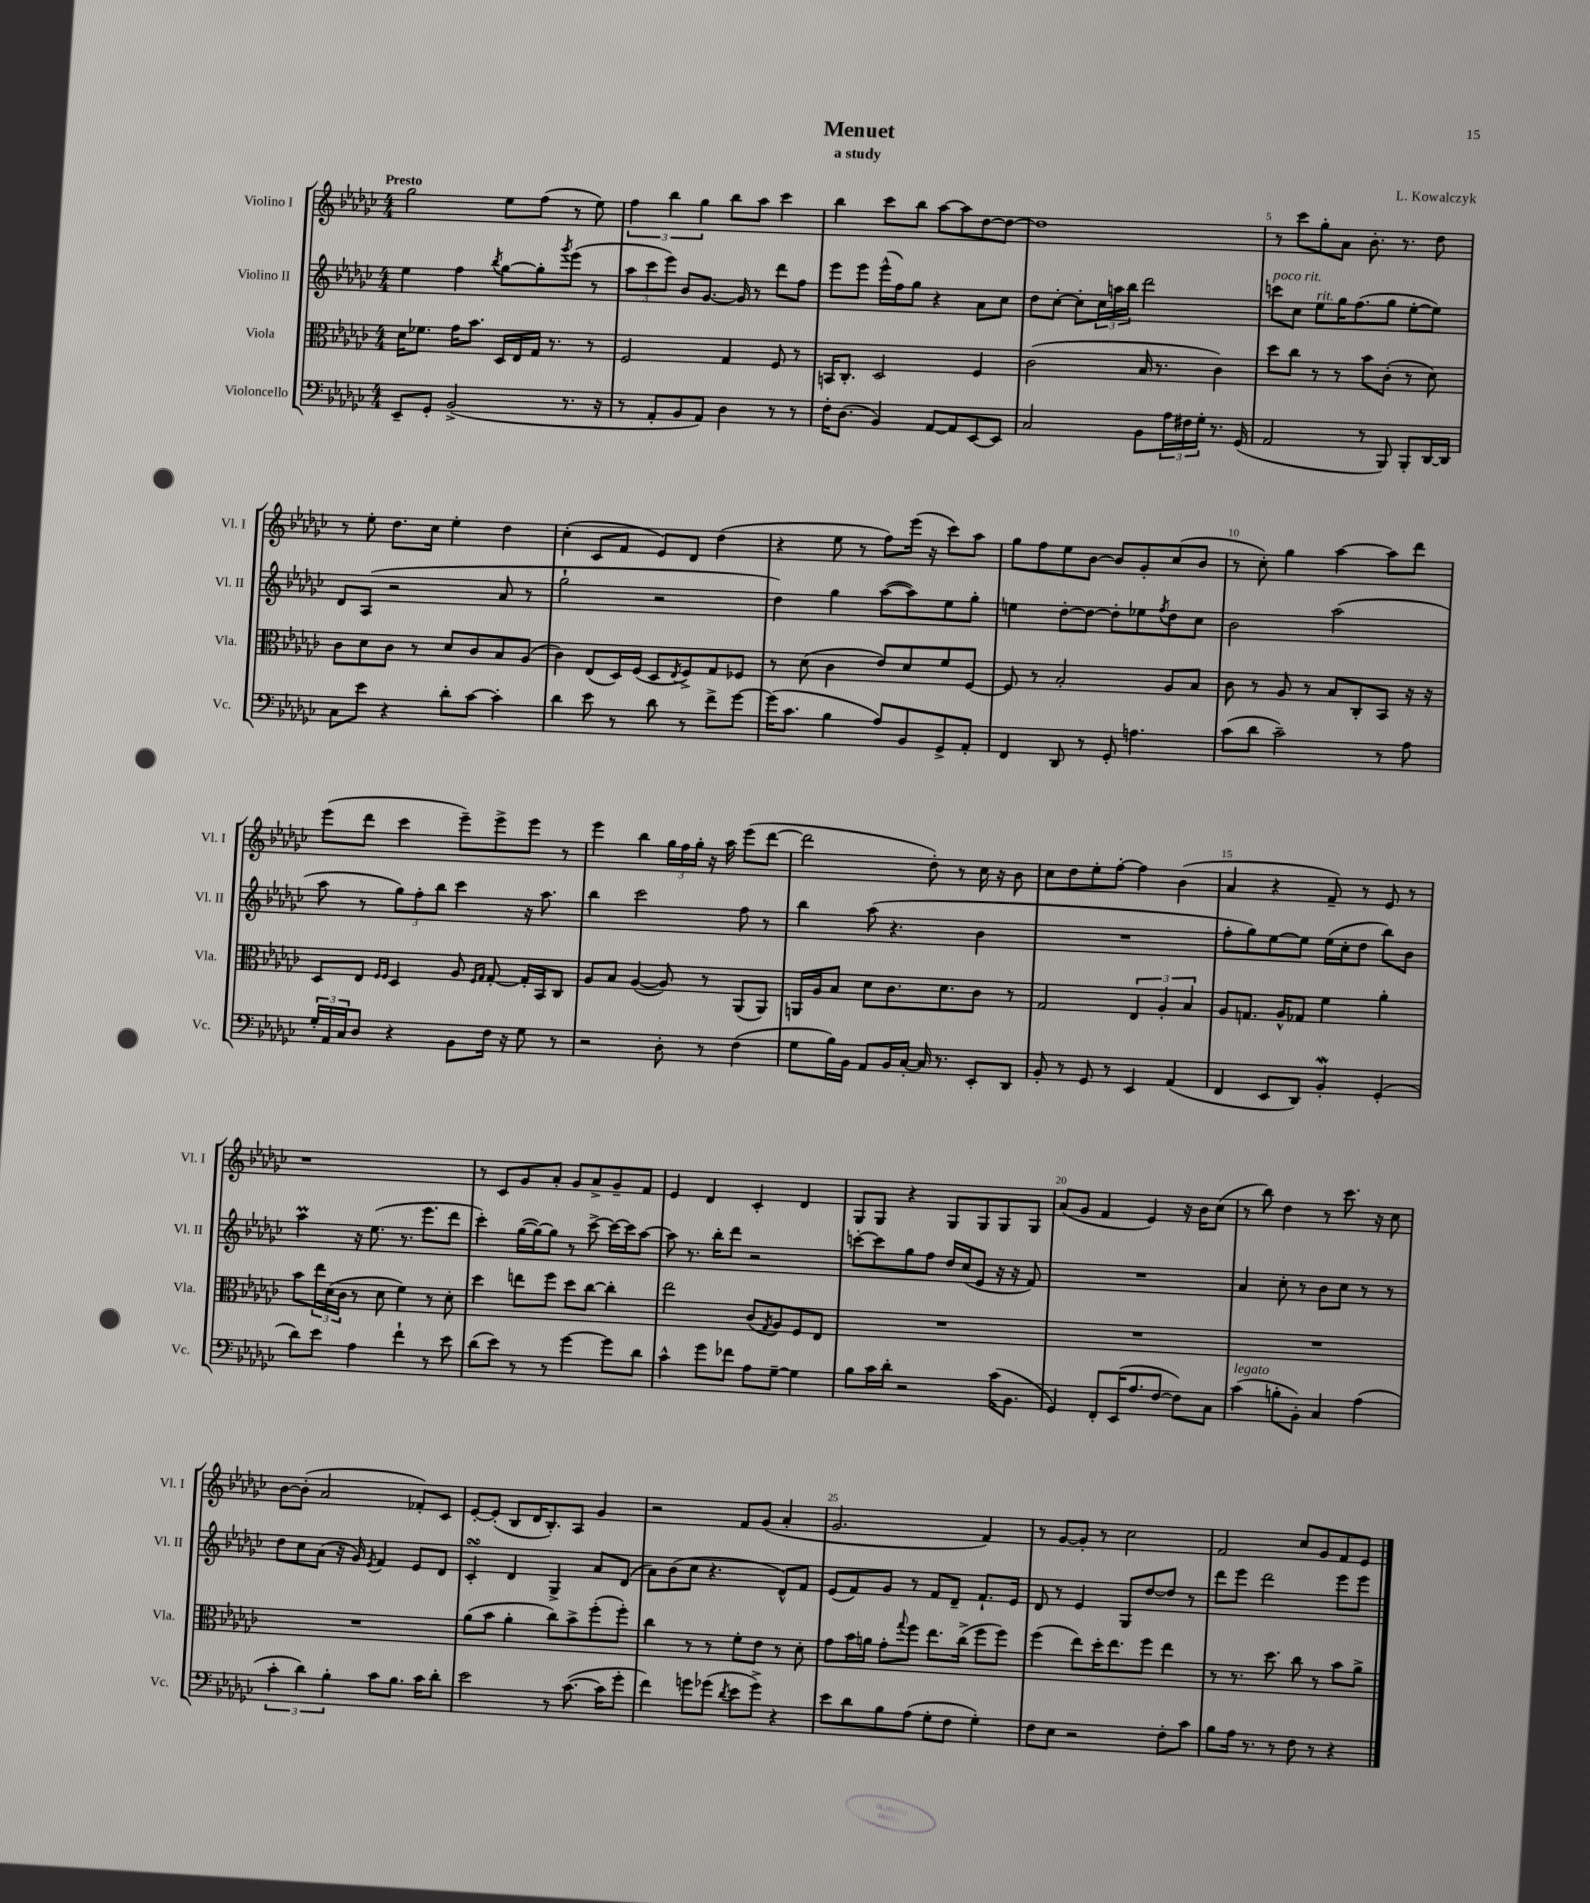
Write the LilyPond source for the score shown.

\header { title = "Menuet" composer = "L. Kowalczyk" subtitle = "a study" }
<<
\new StaffGroup <<
\new Staff = "s0" \with { instrumentName = "Violino I" shortInstrumentName = "Vl. I" } {
    \clef treble \key ges \major \numericTimeSignature \time 4/4 \tempo "Presto"
    ges''2 ees''8 f''8( r8 ees''8) |
    \tuplet 3/2 { f''4 bes''4 ges''4 } bes''8 aes''8 ces'''4 |
    bes''4 ces'''8 bes''8 aes''8~ aes''8 des''8~ des''8~ |
    des''1 |
    r8 ces'''8 ges''8-. aes'8 bes'8.-. r8. des''8 |
    r8 ees''8-. des''8. ces''16 ees''4-. des''4 |
    ces''4-.( ces'8 f'8 ees'8) des'8 des''4( |
    r4 ees''8 r8 f''8) ees'''16( r16 ces'''8) aes''8 |
    ges''8 f''8 ees''8 bes'8~ bes'8 ges'8-. ces''8( bes'8 |
    r8 ces''8-.) ges''4 aes''4~ aes''8 des'''8 |
    ees'''8( des'''8 ces'''4 ees'''8--) ees'''8-> ees'''8 r8 |
    ees'''4 bes''4 \tuplet 3/2 { ges''16 f''16 ges''16-. } r16 aes''16 ees'''8( des'''8~ |
    des'''2 des''8-.) r8 ces''16 r16 bes'8 |
    ces''8 des''8 ees''8-. f''8~-. f''4 bes'4( |
    aes'4 r4 f'8--) r8 ees'8 r8 |
    r1 |
    r8 ces'8 ges'8 aes'8-. ges'8 aes'8-> ges'8-- f'8 |
    ees'4 des'4 ces'4-. des'4 |
    ges8 ges8 r4 ges8 ges8 ges8 ges8 |
    aes'8( ges'8 f'4 ees'4) r16 bes'16 ces''8( |
    r8 bes''8) des''4 r8 ces'''8. r16 ces''8 |
    bes'8~ bes'8-.( aes'2 fes'8-.) ces'8 |
    ees'8~-. ees'8-.( bes8 des'16 bes8.-.) aes8 ges'4 |
    r2 f'8 ges'8( aes'4-. |
    ges'2. f'4) |
    r8 ges'8~ ges'8-. r8 ces''2 |
    f'2 ces''8 ges'8 f'8 ees'8 \bar "|." |
}
\new Staff = "s1" \with { instrumentName = "Violino II" shortInstrumentName = "Vl. II" } {
    \clef treble \key ges \major \numericTimeSignature \time 4/4
    ees''4 f''4 \acciaccatura { bes''8 } ges''8~ ges''8-. \acciaccatura { ges'''8 } ees'''8( r8 |
    \tuplet 3/2 { aes''8 ces'''8 ees'''8) } bes'8 ges'8.~ ges'16 r8 des'''8 f''8 |
    ees'''8 ees'''8 ees'''16-^( f''16) ges''8 r4 aes'8 ces''8 |
    des''8 ces''8~-. ces''8-. \tuplet 3/2 { ces''16 a''16 bes''16 } des'''2 |
    c'''8^\markup { \italic "poco rit." } ces''8 ees''8^\markup { \italic "rit." } ges''16 f''8.( ges''8 ees''8~-. ees''8) |
    des'8 aes8( r2 aes'8 r8 |
    ges''2-! r2 |
    des''4) ges''4 aes''8~( aes''8) ees''8 ges''8-. |
    e''4 des''8~-. des''8~ des''8-. ees''8 \acciaccatura { f''8 } des''8 ces''8 |
    bes'2 aes''2( |
    aes''8 r8 \tuplet 3/2 { ges''8) f''8-. bes''8 } ces'''4 r16 aes''8. |
    bes''4 ces'''2 f''8 r8 |
    bes''4 aes''8( r4. bes'4 |
    R1 |
    f''8-. ges''8) ees''8~ ees''8 ees''16( ces''16-. des''8 bes''8) bes'8 |
    aes''4\prall r16 ees''8.( r8. ees'''8. des'''8 |
    ces'''4-.) ges''16~( ges''16~) ges''8 r8 ces'''8~-> ces'''16~ ces'''16 aes''8~ |
    aes''8 r8. bes''16-. des'''8 r2 |
    c'''8~-. c'''8 ges''8 f''8 des''16 ces''16( ees'8 r16 r16 f'8) |
    R1 |
    aes'4 ces''8-. r8 bes'8 ces''8 r8 r8 |
    des''8 ces''8 aes'8( r16 ges'16) \acciaccatura { ees'8 } f'4 ees'8 des'8 |
    ces'4-.\turn des'4 ges4-> aes'8 des'8( |
    aes'8) bes'8( ces''8 r4. des'8-^) f'8 |
    ees'8( f'8) ges'8 r8 f'8 des'8-- f'8.-! ees'16 |
    des'8 r8 ees'4 ges8 des''8~ des''8 r8 |
    des'''8 ees'''8 des'''2 ees'''8 ees'''8 \bar "|." |
}
\new Staff = "s2" \with { instrumentName = "Viola" shortInstrumentName = "Vla." } {
    \clef alto \key ges \major \numericTimeSignature \time 4/4
    des'16 fes'8. ges'16 bes'8. des16 ees16 ges16 r8. r8 |
    f2 ges4 f8 r8 |
    b,16 ces8.-. des2 f4 |
    ces'2( bes16 r8. ces'4) |
    des''8 ces''8 r8 r8 bes'8 ces'8-.( r8 des'8) |
    ces'8 des'8 ces'8 r8 des'8 ces'8 bes8 aes8( |
    ces'4) ees8( des16) f16( des8 \acciaccatura { ees8 } f8->) ges8 fes8 |
    r8 des'8( ces'4 ees'8) des'8 f'8 f8~ |
    f8 r8 bes2-. aes8 bes8 |
    ces'8 r8 aes8 r8 bes8 ces8-. bes,8 r16 r16 |
    des8 ees8 \grace { f16 f16 } des4 aes8 \grace { f16 ges16 } ges8~-. ges16-. bes,16 ces8 |
    aes8 bes8 aes4~( aes8) r8 aes,8( aes,8) |
    a,16 aes16 bes8 des'8 ces'8. des'8. ces'8 r8 |
    ges2 \tuplet 3/2 { ees4 aes4-. bes4 } |
    aes8 g8. aes16-^ ges8 f'4 aes'4-. |
    bes'8 \tuplet 3/2 { ees''16 des'16( ces'16 } r8 des'8 f'4) r8 des'8-. |
    des''4 e''8 f''8 des''8 ces''8~ ces''4-. |
    ees''2 ces'8( \acciaccatura { ges8 } aes8) f8 ees8 |
    R1 |
    R1 |
    R1 |
    R1 |
    aes'8( bes'8 aes'4-. ces''8) bes'8-> f''8-.( f''8-.) |
    ces''4 r8 r8 f'8-. ees'8 r8 des'8-. |
    ges'8 bes'16 a'16 ges'8-. \appoggiatura { ges''8 } f''8 ees''8. ces''16->( f''8 f''8) |
    f''4( ees''8) des''16-. ees''8. f''8 ees''4 |
    r8 r8. des''8. ces''8 r8 bes'8 aes'8-> \bar "|." |
}
\new Staff = "s3" \with { instrumentName = "Violoncello" shortInstrumentName = "Vc." } {
    \clef bass \key ges \major \numericTimeSignature \time 4/4
    ees,8-- ges,8-. bes,2->( r8. r16 |
    r8 aes,8-. bes,8 aes,8) des4 r8 r8 |
    f16-. des8.( bes,4) aes,8~ aes,8 ees,8~ ees,8 |
    ces2 bes,8 \tuplet 3/2 { aes16 fis16 ges16-. } r8. ges,16( |
    aes,2 r8 bes,,8) bes,,8-. des,16~ des,16 |
    ces8 ees'8 r4 des'8-. ces'8~ ces'4-. |
    des'4 ees'8 r8 des'8 r8 f'8-> ges'8~ |
    ges'16( ces'8. bes4 aes8) bes,8 ges,8-> aes,8-. |
    f,4 des,8 r8 ges,8-. a4. |
    ces'8( des'8 ces'2--) r8 aes8 |
    \tuplet 3/2 { ges16-. aes,16 ces16 } des8 r4 bes,8 f16 r16 ges8 r8 |
    r2 des8-. r8 f4( |
    ges8 bes16) bes,16 aes,8 bes,16 ces16~-. ces16 r8. ees,8-. des,8 |
    bes,8-. r8 ges,8 r8 ees,4 aes,4( |
    f,4 ees,8 des,8) bes,4-.\mordent ges,4-.( |
    des'8) ees'8 aes4 f'4-! r8 ees'8 |
    des'8( ees'8) r8 r8 ges'4~ ges'8 des'8 |
    ces'4-^ ges'8 fes'8 aes8 ges8~-- ges4 |
    bes8 ces'16 des'16-. r2 ces'16( bes,8. |
    ges,4) f,8-. ees,16( aes8. f8~ f8) ces8 |
    ces'4^\markup { \italic "legato" }( b8-. bes,8-.) ces4 aes4( |
    \tuplet 3/2 { ces'4-. des'4) bes4-. } ces'8 bes8. ces'16 des'8-. |
    ees'2 r8 ces'8.~( ces'16 ges'8-. |
    f'4) g'8 ges'8( \acciaccatura { des'8 } ees'8 ges'8->) r4 |
    ees'8 des'8 bes8 aes8( ges8-. f8 ges4-.) |
    f8 ees8 r2 f8-. ces'8 |
    bes8 aes16 r8. r8 f8 r8 r4 \bar "|." |
}
>>
>>
\layout { \context { \Score \override BarNumber.break-visibility = ##(#f #t #t) barNumberVisibility = #(every-nth-bar-number-visible 5) } }
